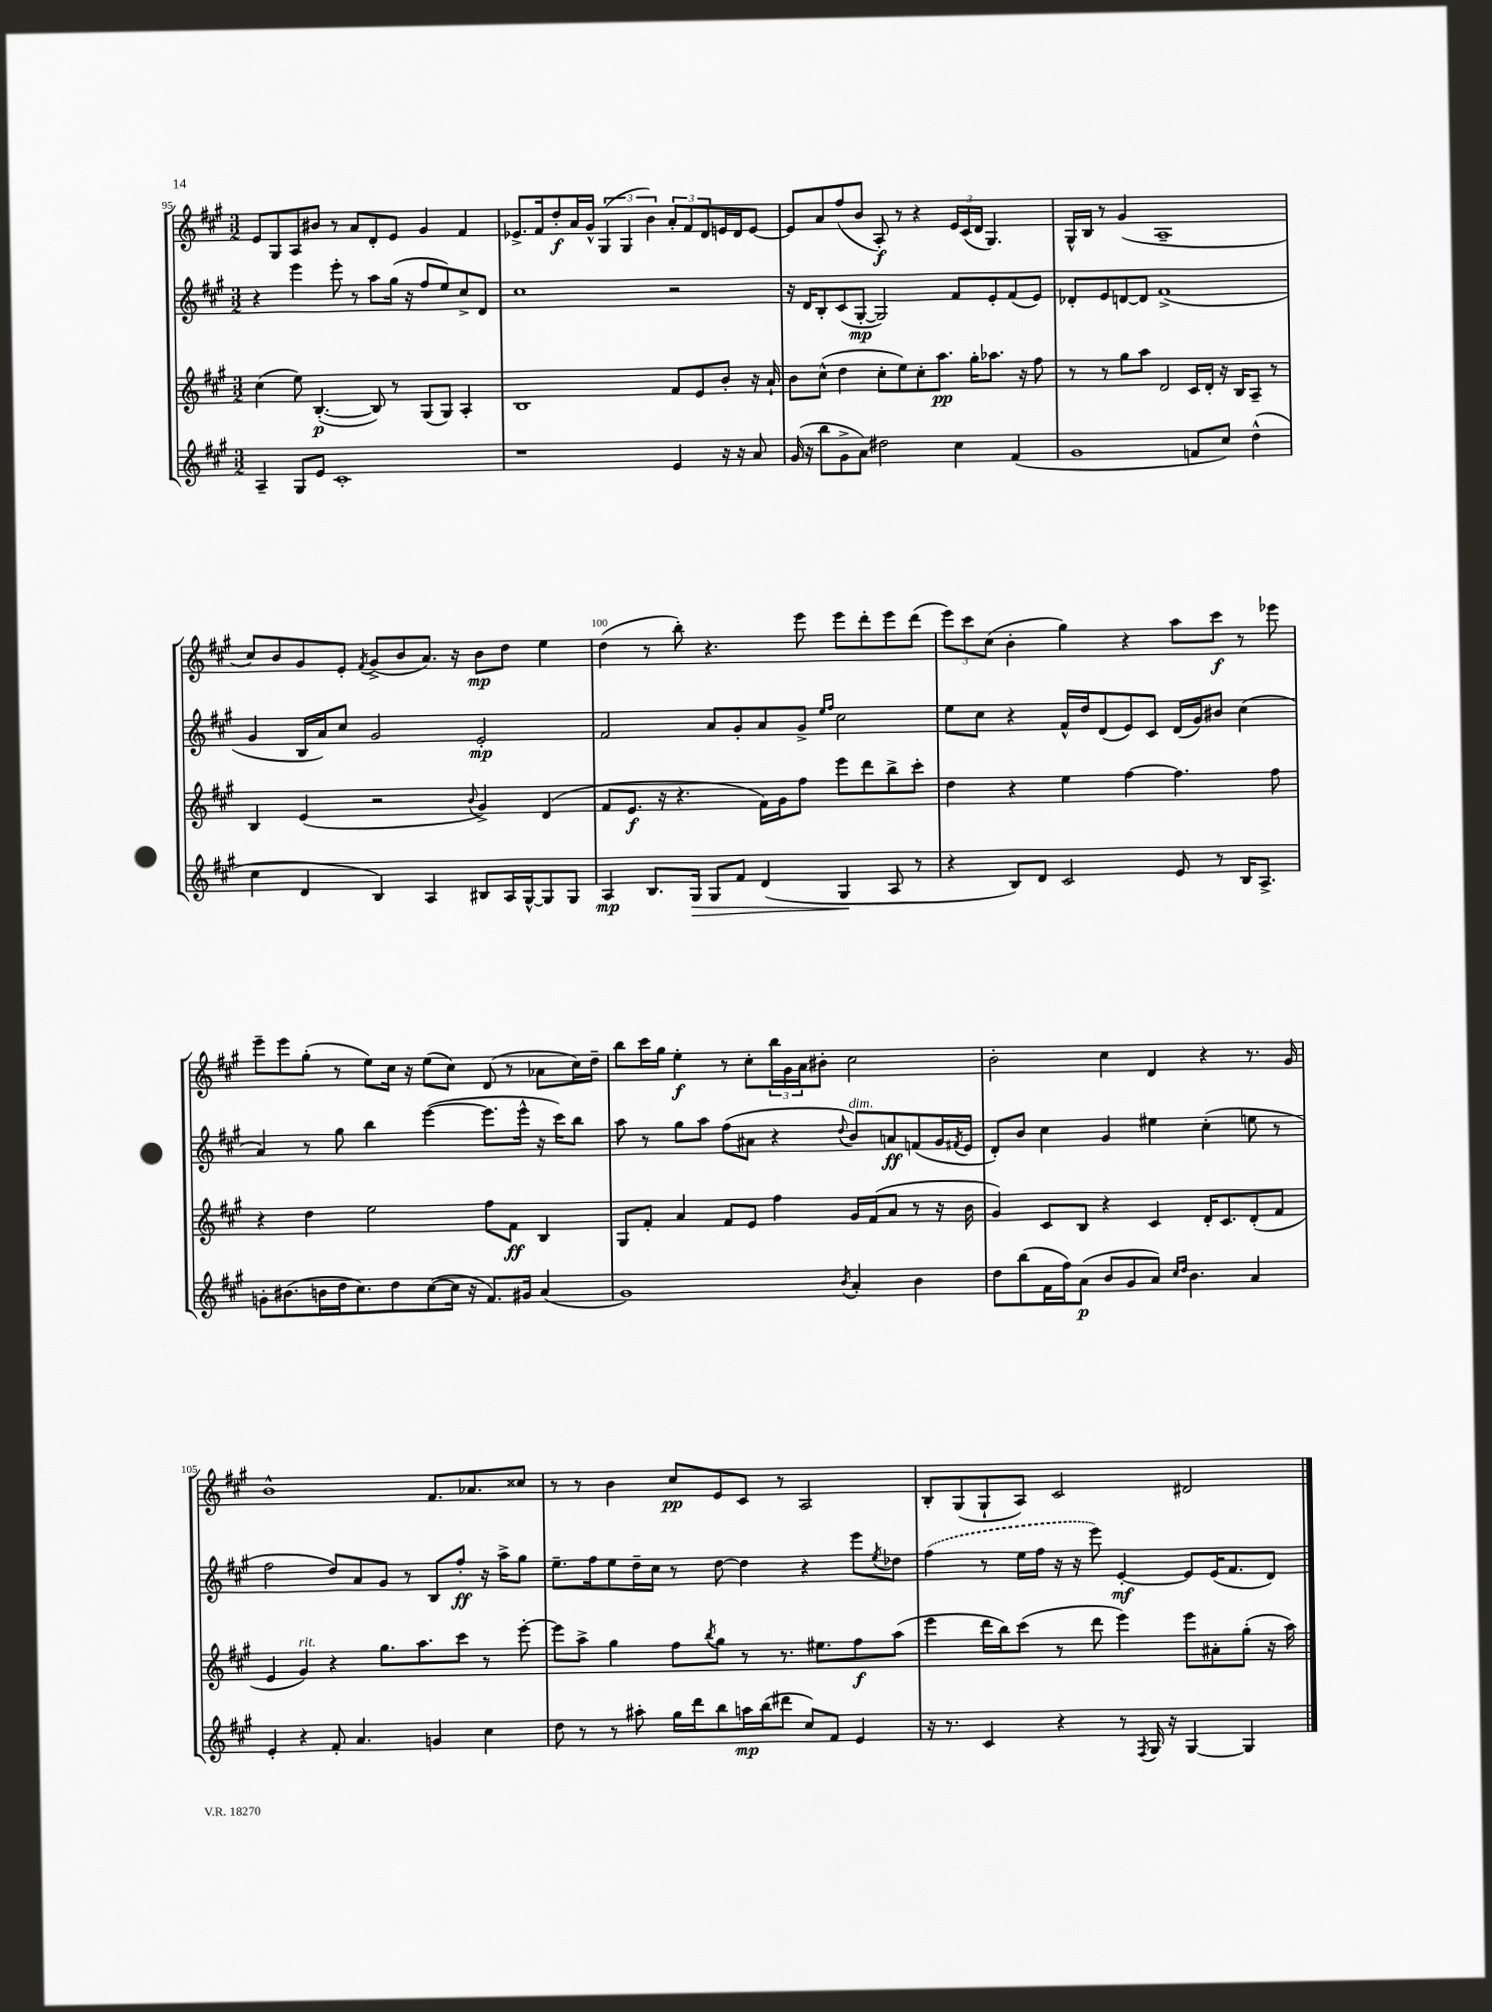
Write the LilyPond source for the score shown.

<<
\new StaffGroup <<
\new Staff = "s0" {
    \clef treble \key a \major \numericTimeSignature \time 3/2
    e'8 gis8 a8 bis'8 r8 a'8 d'8-. e'8 gis'4 fis'4 |
    ees'8.-> fis'16 d''8-.\f a'16 gis'16-^ \tuplet 3/2 { gis4( gis4 b'4) } \tuplet 3/2 { a'8-. fis'8 d'8 } e'16 d'16 e'8~ |
    e'8 a'8 fis''8( b'8 a8-.\f) r8 r4 \tuplet 3/2 { e'16 cis'16( d'16 } gis4.) |
    gis16-^ b16 r8 gis'4( a1-- |
    cis''8) b'8 gis'8 e'8-. \acciaccatura { fis'8 } gis'8->( b'8 a'8.) r16 b'8\mp d''8 e''4 |
    d''4( r8 b''8-.) r4. e'''8 e'''8 d'''8-. e'''8 d'''8( |
    \tuplet 3/2 { e'''8) cis'''8 cis''8( } b'4-. gis''4) r4 a''8 cis'''8\f r8 ees'''8 |
    e'''8-- e'''8 gis''8-.( r8 e''8) cis''16 r16 e''8( cis''8) d'8( r8 aes'8 cis''16) d''16-- |
    b''8 cis'''16 gis''16 e''4-.\f r8 cis''8-. \tuplet 3/2 { b''16 gis'16 a'16 } bis'8-. cis''2 |
    b'2-. cis''4 d'4 r4 r8. gis'16 |
    b'1-^ fis'8. aes'8. cisis''8 |
    r8 r8 b'4 cis''8\pp e'8 cis'8 r8 a2 |
    b8-. gis8( gis8-! a8) cis'2 dis'2 \bar "|." |
}
\new Staff = "s1" {
    \clef treble \key a \major \numericTimeSignature \time 3/2
    r4 e'''4 e'''8-. r8 a''8 gis''16( r16 fis''8 e''8) cis''8-> d'8 |
    cis''1 r2 |
    r16 d'16 b8-. cis'8( gis8~-.\mp gis2) fis'8 e'8-. fis'8( e'8) |
    des'8-. e'8 d'8~ d'8 fis'1->( |
    gis'4 b16 a'16) cis''8 gis'2 e'2-.\mp |
    fis'2 a'8 gis'8-. a'8 gis'8-> \grace { e''16 fis''16 } cis''2 |
    e''8 cis''8 r4 fis'16-^ d''16 d'8( e'8) cis'8 d'16( gis'16) bis'8 cis''4( |
    a'4) r8 gis''8 b''4 e'''4~( e'''8. e'''16-^ r16 cis'''16) b''8 |
    a''8 r8 gis''8 a''8 fis''8( ais'8 r4 \appoggiatura { d''8 } b'8^\markup { \italic "dim." }) a'8\ff f'8( gis'16 \acciaccatura { fis'8 } e'16 |
    d'8-.) b'8 cis''4 gis'4 eis''4 cis''4-.( e''8 r8 |
    fis''2 d''8) a'8 gis'8 r8 b8 fis''8-.\ff r16 a''16-> gis''8 |
    e''8.-- fis''16 e''8 d''16-- cis''16 r8 d''8~ d''4 r4 e'''8 \acciaccatura { e''8 } des''8 |
    \once \slurDashed fis''4( r8 e''16 fis''16 r16 r16 e'''8) e'4~-.\mf e'8 e'16( fis'8. d'8) \bar "|." |
}
\new Staff = "s2" {
    \clef treble \key a \major \numericTimeSignature \time 3/2
    cis''4( e''8) b4.~-.\p( b8) r8 gis8( gis8) a4-. |
    b1 fis'8 e'8 b'8-. r16 a'16-! |
    b'8 cis''8-^( d''4 cis''8-. e''8) cis''8-. a''8.\pp gis''16-. aes''8. r16 fis''8 |
    r8 r8 gis''8 a''8 d'2 cis'16 d'16-. r16 b16 a8-- r8 |
    b4 e'4( r2 \appoggiatura { b'8 } gis'4->) d'4( |
    fis'8 e'8.\f r16 r4. fis'16) gis'16 fis''8 e'''8 d'''8 b''8-> cis'''8-. |
    d''4 r4 e''4 fis''4~ fis''4. fis''8 |
    r4 d''4 e''2 fis''8 fis'8\ff b4 |
    gis8 fis'8-. a'4 fis'8 e'8 fis''4 gis'16 fis'16( a'8 r8 r16 b'16 |
    gis'4) cis'8 b8 r4 cis'4 d'16-. cis'8. d'8-.( fis'8 |
    e'4 gis'4^\markup { \italic "rit." }) r4 gis''8. a''8. cis'''8 r8 e'''8~-. |
    e'''8 a''8-> gis''4 fis''8 \acciaccatura { b''8 } gis''8 r8 r8. eis''8. fis''8\f a''8( |
    e'''4 d'''16 b''16) cis'''8( r8 d'''8 e'''4) e'''8 ais'8-. gis''8-.( r16 a''16) \bar "|." |
}
\new Staff = "s3" {
    \clef treble \key a \major \numericTimeSignature \time 3/2
    a4-- gis8 e'8 cis'1-. |
    r1 e'4 r16 r16 a'8 |
    gis'16( r16 b''8 gis'8-> a'8) dis''2 cis''4 fis'4( |
    gis'1 f'8 cis''8) d''4-^( |
    cis''4 d'4 b4) a4 bis8 a16 gis16~-^ gis8 gis8 |
    a4\mp b8. gis16\> gis8 fis'8 d'4( gis4\! a8 r8 |
    r4 b8) d'8 cis'2 e'8 r8 b16 a8.-> |
    g'8-. bis'8.( b'16 d''16 cis''8.) d''8 cis''8~( cis''16 r16 fis'8.) gis'16 a'4( |
    gis'1) \acciaccatura { b'8 } a'4-. b'4 |
    d''8 b''8( fis'16 fis''16) a'8\p( b'8 gis'8 a'8) \grace { cis''16 d''16 } b'4. a'4 |
    e'4-. r4 fis'8-. a'4. g'4 cis''4 |
    d''8 r8 r8 ais''8-. gis''16 d'''16 b''8 a''16\mp b''16( dis'''8 cis''8) fis'8 e'4 |
    r16 r8. cis'4 r4 r8 \acciaccatura { fis8 } gis16 r16 gis4~ gis4 \bar "|." |
}
>>
>>
\layout { \context { \Score currentBarNumber = #95 \override BarNumber.break-visibility = ##(#f #t #t) barNumberVisibility = #(every-nth-bar-number-visible 5) } }
